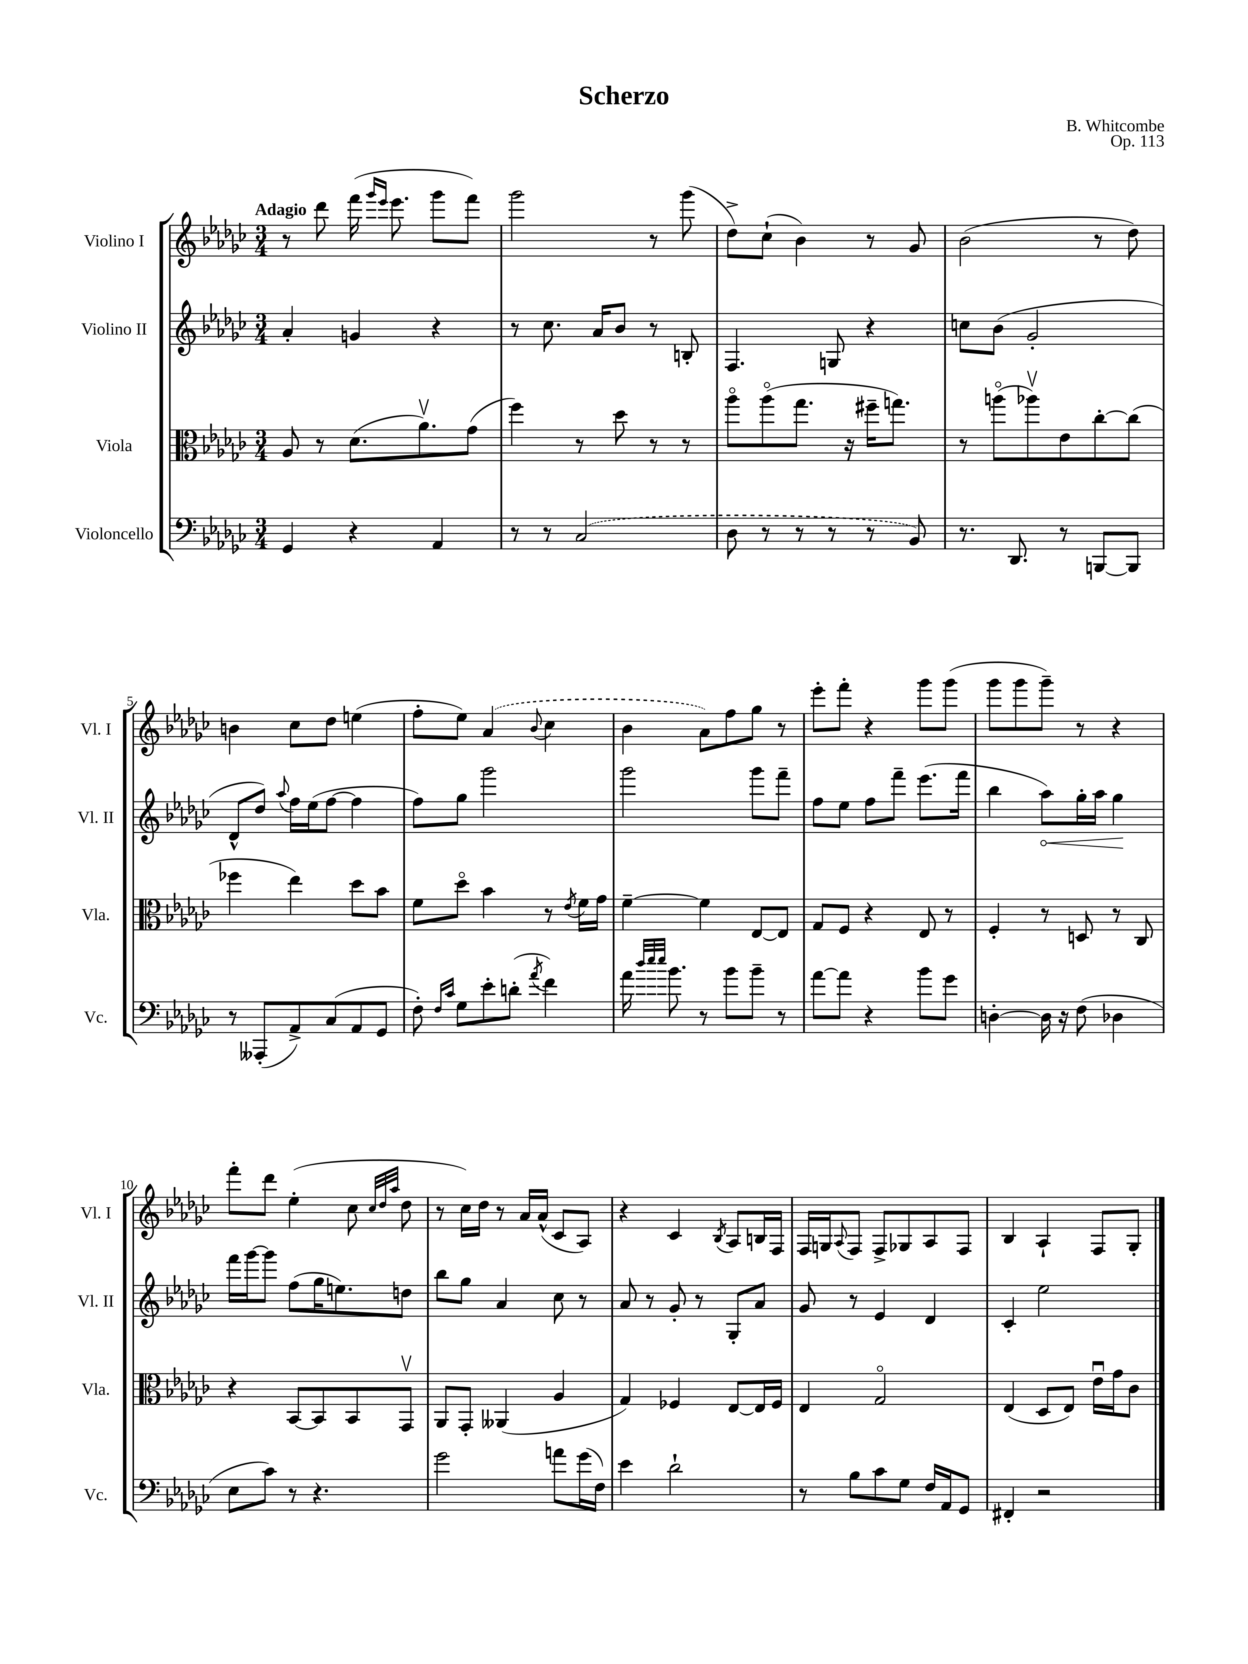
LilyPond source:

\header { title = "Scherzo" composer = "B. Whitcombe" opus = "Op. 113" }
<<
\new StaffGroup <<
\new Staff = "s0" \with { instrumentName = "Violino I" shortInstrumentName = "Vl. I" } {
    \clef treble \key ges \major \numericTimeSignature \time 3/4 \tempo "Adagio"
    r8 des'''8 f'''16( \grace { ges'''16 ees'''16 } ees'''8. ges'''8 f'''8) |
    ges'''2 r8 ges'''8( |
    des''8->) ces''8-!( bes'4) r8 ges'8 |
    bes'2( r8 des''8) |
    b'4 ces''8 des''8 e''4( |
    f''8-. ees''8) \once \slurDashed aes'4( \appoggiatura { bes'8 } ces''4 |
    bes'4 aes'8) f''8 ges''8 r8 |
    ees'''8-. f'''8-. r4 ges'''8 ges'''8( |
    ges'''8 ges'''8 ges'''8--) r8 r4 |
    f'''8-. des'''8 ees''4-.( ces''8 \grace { ces''32 des''32 aes''32 } des''8 |
    r8 ces''16) des''16 r8 aes'16 aes'16-^( ces'8 aes8) |
    r4 ces'4 \acciaccatura { bes8 } aes8 b16 f16 |
    f16 g16 \appoggiatura { aes8 } f8 f8-> ges8 aes8 f8 |
    bes4 aes4-! f8 ges8-. \bar "|." |
}
\new Staff = "s1" \with { instrumentName = "Violino II" shortInstrumentName = "Vl. II" } {
    \clef treble \key ges \major \numericTimeSignature \time 3/4
    aes'4-. g'4 r4 |
    r8 ces''8. aes'16 bes'8 r8 b8-. |
    f4. g8 r4 |
    c''8 bes'8( ges'2-. |
    des'8-^ des''8) \appoggiatura { aes''8 } f''16 ees''16( f''8~ f''4 |
    f''8) ges''8 ges'''2 |
    ges'''2 ges'''8 f'''8-- |
    f''8 ees''8 f''8 f'''8-- ees'''8.( f'''16 |
    bes''4 \once \override Hairpin.circled-tip = ##t aes''8\<) ges''16-. aes''16 ges''4\! |
    f'''16 ges'''16~ ges'''8 f''8( ges''16 e''8.) d''8 |
    bes''8 ges''8 aes'4 ces''8 r8 |
    aes'8 r8 ges'8-. r8 ges8-. aes'8 |
    ges'8 r8 ees'4 des'4 |
    ces'4-. ees''2 \bar "|." |
}
\new Staff = "s2" \with { instrumentName = "Viola" shortInstrumentName = "Vla." } {
    \clef alto \key ges \major \numericTimeSignature \time 3/4
    aes8 r8 des'8.( aes'8.\upbow) ges'8( |
    f''4) r8 des''8 r8 r8 |
    aes''8\flageolet aes''8\flageolet( ges''8. r16 fis''16-- g''8.) |
    r8 a''8\flageolet( aes''8\upbow) ees'8 ces''8~-. ces''8( |
    fes''4 ees''4) des''8 bes'8 |
    f'8 des''8\flageolet bes'4 r8 \acciaccatura { ees'8 } f'16 ges'16 |
    f'4~-- f'4 ees8~ ees8 |
    ges8 f8 r4 ees8 r8 |
    f4-. r8 d8 r8 ces8 |
    r4 bes,8~ bes,8 bes,8 ges,8\upbow |
    aes,8 ges,8-. aeses,4( aes4 |
    ges4) fes4 ees8~ ees16 fes16 |
    ees4 ges2\flageolet |
    ees4( des8 ees8) ees'16\downbow ges'16 ces'8 \bar "|." |
}
\new Staff = "s3" \with { instrumentName = "Violoncello" shortInstrumentName = "Vc." } {
    \clef bass \key ges \major \numericTimeSignature \time 3/4
    ges,4 r4 aes,4 |
    r8 r8 \once \slurDashed ces2( |
    des8 r8 r8 r8 r8 bes,8) |
    r8. des,8. r8 b,,8~ b,,8 |
    r8 aeses,,8-.( aes,8->) ces8( aes,8 ges,8 |
    f8-.) \grace { f16 ces'16 } ges8 ees'8-. d'8-.( \acciaccatura { aes'8 } f'4) |
    aes'16 \grace { des''32 ees''32 ees''32 } bes'8. r8 bes'8 bes'8-- r8 |
    aes'8~ aes'8 r4 bes'8 ges'8 |
    d4~-. d16 r16 f8( des4 |
    ees8 ces'8) r8 r4. |
    ges'2 a'8 ges'16( f16) |
    ees'4 des'2-! |
    r8 bes8 ces'8 ges8 f16 aes,16 ges,8 |
    fis,4-. r2 \bar "|." |
}
>>
>>
